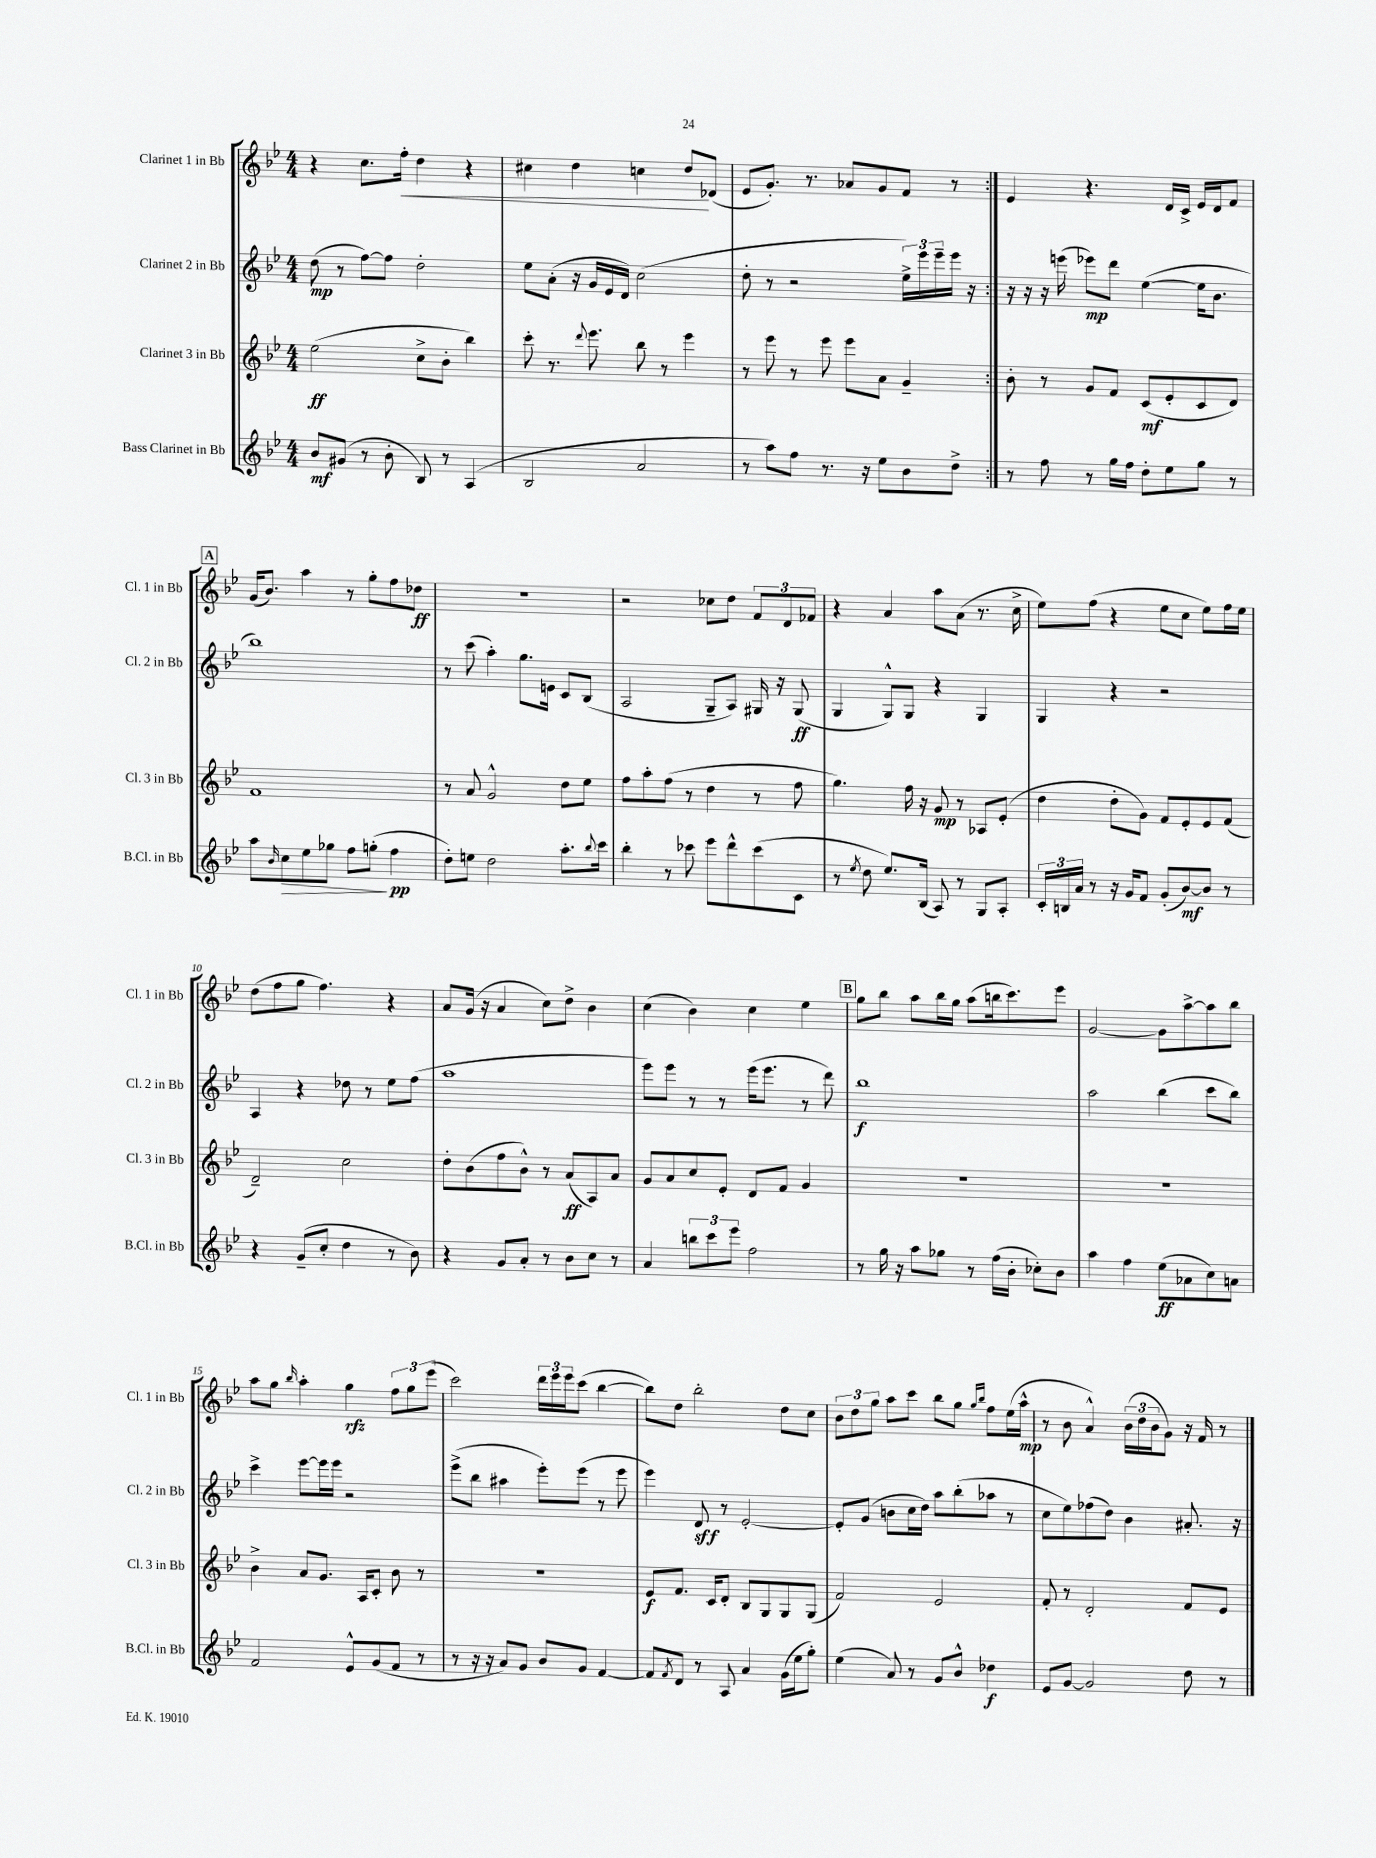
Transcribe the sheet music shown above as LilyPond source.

<<
\new StaffGroup <<
\new Staff = "s0" \with { instrumentName = "Clarinet 1 in Bb" shortInstrumentName = "Cl. 1 in Bb" } {
    \clef treble \key bes \major \numericTimeSignature \time 4/4
    \repeat volta 2 { r4 c''8. f''16-.\< d''4 r4 |
    cis''4 d''4 c''4 d''8\! des'8( |
    ees'8 g'8.-.) r8. aes'8 g'8 f'8 r8 | }
    ees'4 r4. d'16 c'16-> ees'16 d'16 f'8 |
    \mark \markup { \box "A" } g'16( bes'8.) a''4 r8 g''8-. f''8 des''8\ff |
    R1 |
    r2 ces''8 d''8 \tuplet 3/2 { f'8 d'8 fes'8 } |
    r4 a'4 a''8 a'8( r8. c''16-> |
    ees''8) f''8( r4 ees''8 c''8 ees''8) f''16 ees''16 |
    d''8( f''8 g''8 f''4.) r4 |
    a'8 g'16( r16 a'4 c''8) d''8-> bes'4 |
    c''4( bes'4) c''4 ees''4 |
    \mark \markup { \box "B" } g''8 bes''8 a''8 bes''16 g''16 a''8( b''16 c'''8.) ees'''8 |
    g'2~ g'8 a''8~-> a''8 bes''8 |
    a''8 g''8 \grace { bes''16 } a''4-. g''4\rfz \tuplet 3/2 { f''8 g''8 ees'''8( } |
    c'''2) \tuplet 3/2 { d'''16 ees'''16 ees'''16 } c'''8( bes''4~ |
    bes''8) d''8 bes''2-. d''8 c''8 |
    \tuplet 3/2 { bes'8 d''8 g''8 } a''8 c'''8 bes''8 g''8 \grace { g''16 bes''16 } f''8 ees''16( a''16-^\mp |
    r8 bes'8 a'4-^) \tuplet 3/2 { bes'16( d''16 bes'16 } g'8) r16 f'16 r8 \bar "|." |
}
\new Staff = "s1" \with { instrumentName = "Clarinet 2 in Bb" shortInstrumentName = "Cl. 2 in Bb" } {
    \clef treble \key bes \major \numericTimeSignature \time 4/4
    \repeat volta 2 { d''8\mp( r8 f''8~) f''8 d''2-. |
    ees''8 a'8-.( r16 g'16 ees'16 d'16) c''2( |
    d''8-. r8 r2 \tuplet 3/2 { ees''16->) ees'''16 ees'''16-- } ees'''16 r16 | }
    r16 r16 r16 e'''16( ees'''8\mp) d'''8 ees''4~( ees''16 bes'8. |
    \mark \markup { \box "A" } bes''1) |
    r8 c'''8( a''4-.) g''8. e'16 c'8 bes8( |
    a2 g8-- a8) gis16 r16 gis8\ff( |
    g4 g8-^) g8 r4 g4 |
    g4 r4 r2 |
    a4 r4 des''8 r8 ees''8 f''8( |
    a''1 |
    ees'''8) ees'''8 r8 r8 ees'''16( ees'''8. r8 d'''8) |
    \mark \markup { \box "B" } bes''1\f |
    a''2 bes''4( c'''8 bes''8) |
    c'''4-> ees'''8~ ees'''16 ees'''16 r2 |
    ees'''8->( bes''8 ais''4 ees'''8-.) ees'''8( r8 ees'''8 |
    ees'''4) d'8\sff r8 ees'2~-. |
    ees'8-. g'8( b'8 c''16 d''16) a''8 bes''8-.( aes''8 r8 |
    c''8 ees''8) fes''8( d''8) bes'4 ais'8.-. r16 \bar "|." |
}
\new Staff = "s2" \with { instrumentName = "Clarinet 3 in Bb" shortInstrumentName = "Cl. 3 in Bb" } {
    \clef treble \key bes \major \numericTimeSignature \time 4/4
    \repeat volta 2 { ees''2\ff( c''8-> bes'8-. bes''4) |
    c'''8-. r8. \appoggiatura { d'''8 } ees'''8. bes''8 r8 ees'''4 |
    r8 ees'''8 r8 ees'''8 ees'''8 a'8 g'4-- | }
    bes'8-. r8 g'8 f'8 c'8\mf( ees'8-. c'8 d'8) |
    \mark \markup { \box "A" } f'1 |
    r8 a'8 g'2-^ d''8 ees''8 |
    f''8 a''8-. f''8( r8 d''4 r8 f''8 |
    g''4.) f''16 r16 g'8\mp r8 aes8 ees'8-.( |
    d''4 d''8-. g'8) f'8 ees'8-. ees'8 f'8( |
    d'2--) c''2 |
    d''8-. bes'8( f''8 bes'8-^) r8 a'8\ff( a8) a'8 |
    g'8 a'8 c''8 ees'8-. d'8 f'8 g'4 |
    \mark \markup { \box "B" } R1 |
    R1 |
    bes'4-> a'8 g'8. a16 c'8-. bes'8 r8 |
    R1 |
    ees'8\f f'8. c'16 d'8-. bes8 g8 g8 g8( |
    f'2) ees'2 |
    f'8-. r8 d'2-. f'8 ees'8 \bar "|." |
}
\new Staff = "s3" \with { instrumentName = "Bass Clarinet in Bb" shortInstrumentName = "B.Cl. in Bb" } {
    \clef treble \key bes \major \numericTimeSignature \time 4/4
    \repeat volta 2 { bes'8\mf gis'8( r8 bes'8-. bes8) r8 a4( |
    bes2 a'2 |
    r8 a''8) f''8 r8. r16 ees''8 bes'8 d''8-> | }
    r8 f''8 r8 g''16 f''16 d''8-. ees''8 g''8 r8 |
    \mark \markup { \box "A" } a''8 \grace { bes'16 } c''8\> ees''8 ges''8 f''8 g''8-.\!( f''4\pp |
    d''8-.) e''8 d''2 a''8.-. \appoggiatura { bes''8 } c'''16 |
    bes''4-. r8 ces'''8 ees'''8 d'''8-^ ces'''8( c'8 |
    r8 \acciaccatura { ees''8 } d''8 ees''8.) bes16( a8) r8 g8 a8-. |
    \tuplet 3/2 { c'16-. b16 a'16 } r8 r16 g'16 f'8 g'8-.( bes'8~\mf) bes'8 r8 |
    r4 g'8--( c''8-. d''4 r8 bes'8) |
    r4 g'8 a'8-. r8 bes'8 c''8 r8 |
    a'4 \tuplet 3/2 { b''8 c'''8 ees'''8 } f''2 |
    \mark \markup { \box "B" } r8 g''16 r16 a''8 ges''8 r8 f''16( bes'16-. ces''8-.) bes'8 |
    a''4 f''4 ees''8\ff( aes'8 c''8) a'8 |
    f'2 ees'8-^ g'8( f'8 r8 |
    r8 r16 r16 a'8) g'8 bes'8 g'8 f'4~ |
    f'8 \acciaccatura { f'8 } d'8 r8 a8 a'4 g'16( ees''16 g''8-.) |
    ees''4( a'8) r8 g'8 bes'8-^ des''4\f |
    ees'8 g'8~ g'2 d''8 r8 \bar "|." |
}
>>
>>
